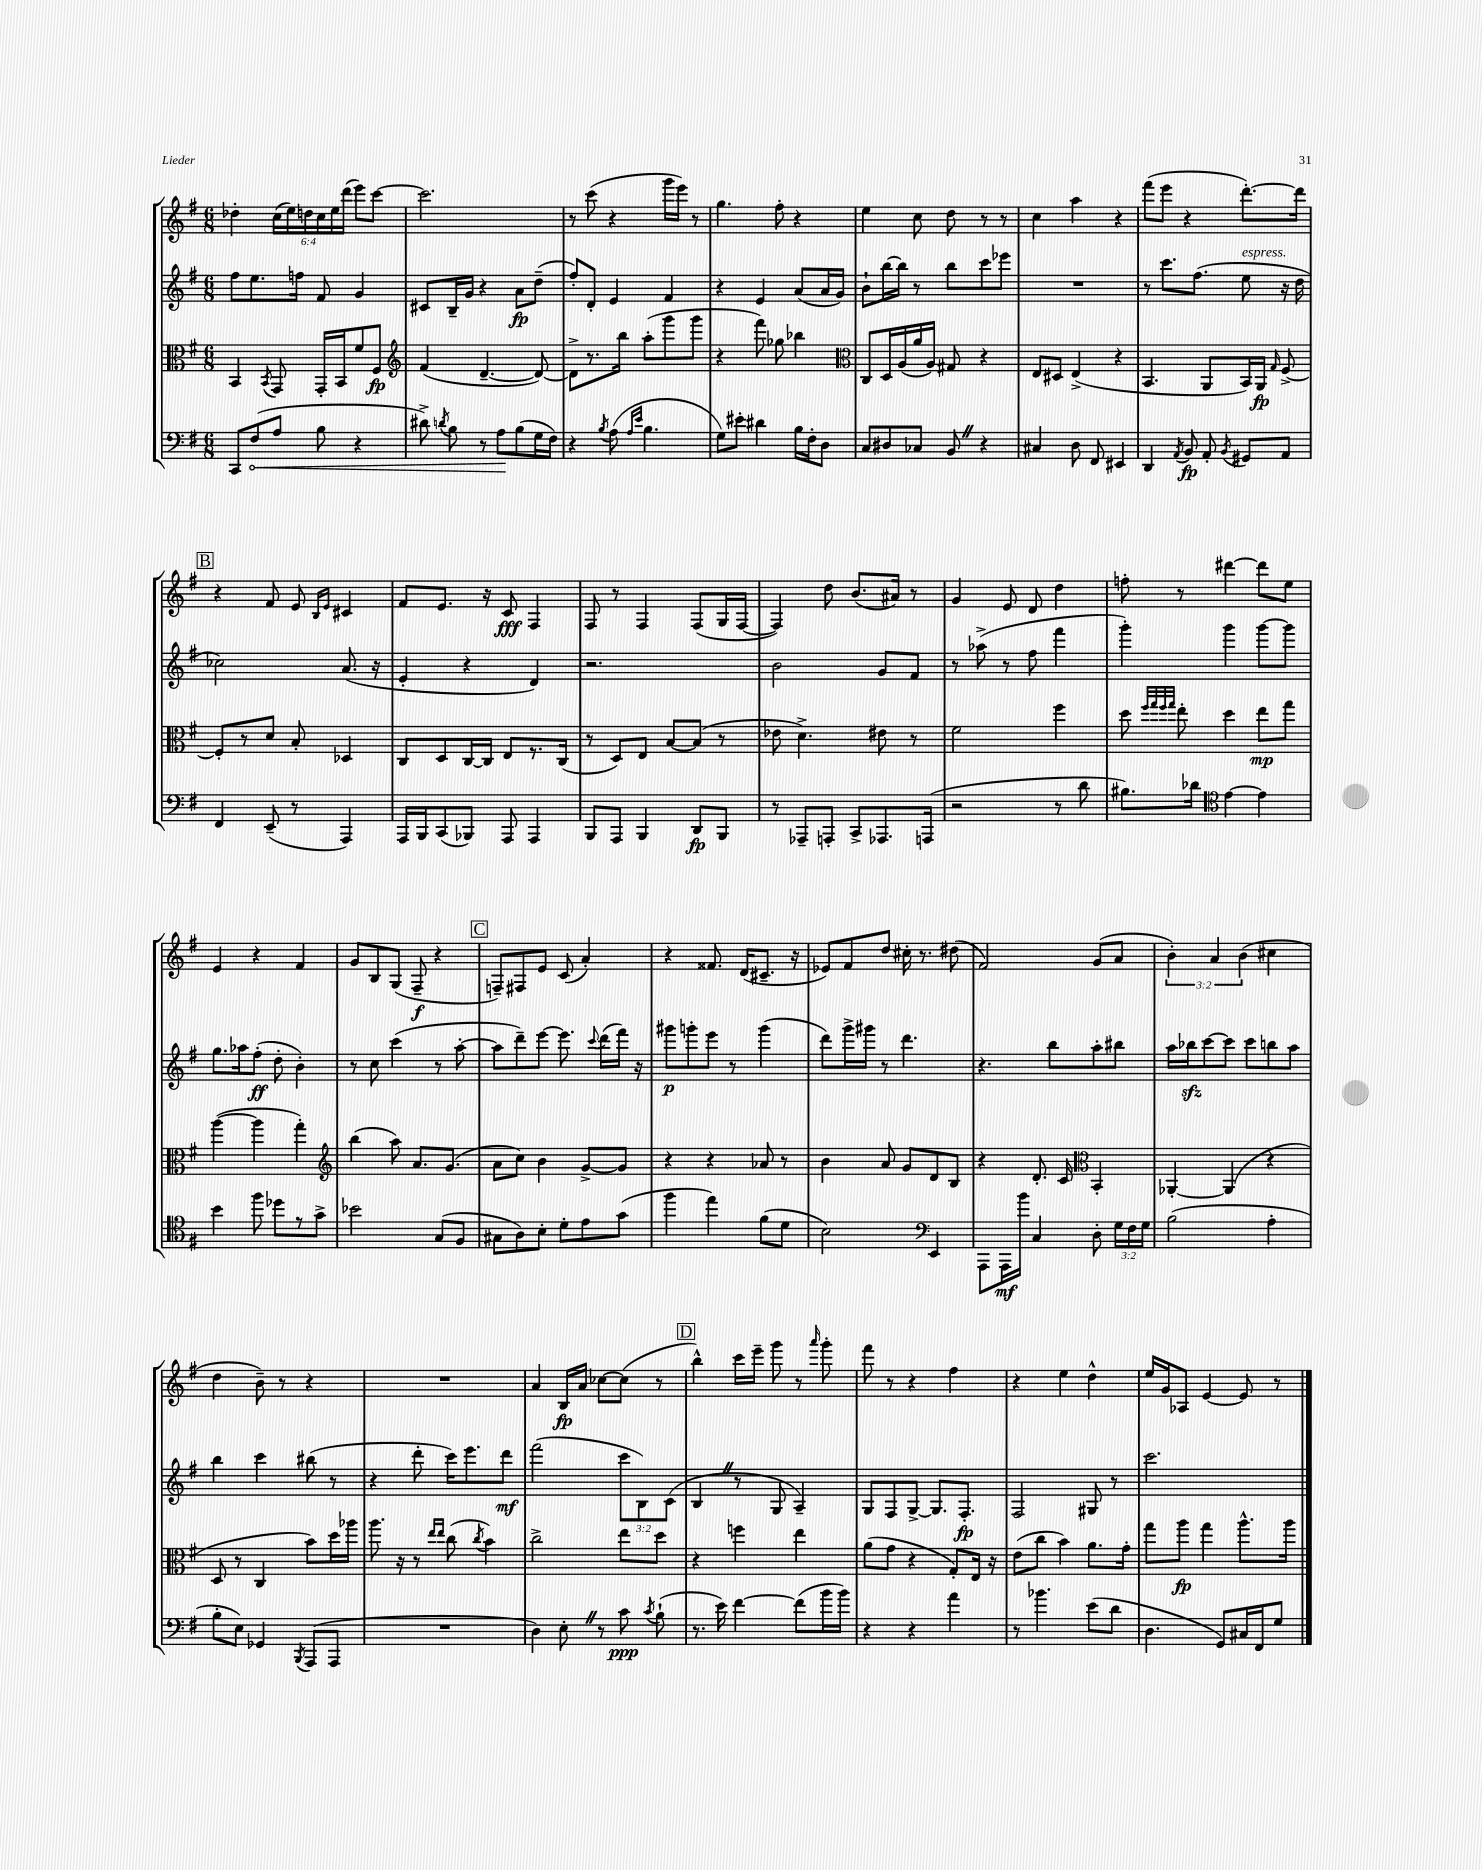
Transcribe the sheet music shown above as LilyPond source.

<<
\new StaffGroup <<
\new Staff = "s0" {
    \clef treble \key g \major \numericTimeSignature \time 6/8 \override Staff.TupletNumber.text = #tuplet-number::calc-fraction-text
    \autoBeamOff des''4-. \tuplet 6/4 { c''16[( e''16) d''16 c''16 e''16 d'''16]( } e'''8[) c'''8]~ |
    c'''2. |
    r8 c'''8( r4 g'''16[ e'''16]) r8 |
    g''4. fis''8-. r4 |
    e''4 c''8 d''8 r8 r8 |
    c''4 a''4 r4 |
    fis'''8[( e'''8] r4 d'''8.[~-.) d'''16] |
    \mark \markup { \box "B" } r4 fis'8 e'8 \grace { b16[ e'16] } cis'4 |
    fis'8[ e'8.] r16 c'8\fff fis4 |
    fis8 r8 fis4 fis8[( g16 fis16]~ |
    fis4) d''8 b'8.[( ais'16]) r8 |
    g'4 e'8 d'8 d''4 |
    f''8-. r8 dis'''4~ dis'''8[ e''8] |
    e'4 r4 fis'4 |
    g'8[ b8 g8]( fis8--\f r4 |
    \mark \markup { \box "C" } f8[--) fis8 e'8] c'8( a'4-.) |
    r4 fisis'8. d'16[( cis'8.]-- r16 |
    ees'8[) fis'8 d''8] cis''16-. r8. dis''8( |
    fis'2) g'8[( a'8] |
    \tuplet 3/2 { b'4-.) a'4 b'4( } cis''4 |
    d''4 b'8--) r8 r4 |
    R2. |
    a'4 b16[\fp a'16] ces''8[~ ces''8]( r8 |
    \mark \markup { \box "D" } b''4-^) c'''16[ e'''16]-- g'''8 r8 \grace { a'''16 } g'''8-. |
    fis'''8 r8 r4 fis''4 |
    r4 e''4 d''4-^ |
    e''16[ g'16 aes8] e'4~ e'8 r8 \bar "|." |
}
\new Staff = "s1" {
    \clef treble \key g \major \numericTimeSignature \time 6/8 \override Staff.TupletNumber.text = #tuplet-number::calc-fraction-text
    \autoBeamOff fis''8[ e''8. f''16] fis'8 g'4 |
    cis'8[ b16-- g'16] r4 a'8[\fp d''8]--( |
    fis''8[-.) d'8]-. e'4 fis'4 |
    r4 e'4 a'8[( a'16 g'16]) |
    b'8[-! b''16~ b''16] r8 b''8[ c'''8 ees'''8] |
    R2. |
    r8 c'''8.[ fis''8.]( e''8^\markup { \italic "espress." } r16 d''16 |
    \mark \markup { \box "B" } ces''2) a'8.( r16 |
    e'4-. r4 d'4) |
    r2. |
    b'2 g'8[ fis'8] |
    r8 aes''8->( r8 fis''8 fis'''4 |
    g'''4-.) g'''4 g'''8[~ g'''8] |
    g''8.[ aes''16 fis''8]-.\ff( d''8-. b'4-.) |
    r8 c''8 c'''4( r8 a''8~-. |
    \mark \markup { \box "C" } a''8[ d'''8--) e'''8]~ e'''8. \appoggiatura { c'''8 } d'''16[( fis'''16]) r16 |
    gis'''8[\p g'''8-. e'''8] r8 g'''4( |
    d'''8[) g'''16-> gis'''16] r8 d'''4. |
    r4. b''8[ a''8-. bis''8] |
    a''16[ bes''16\sfz c'''8~ c'''8] c'''8[ b''8 a''8] |
    b''4 c'''4 bis''8( r8 |
    r4 d'''8-. c'''16[) e'''8. d'''8]\mf |
    fis'''2( \tuplet 3/2 { c'''8[ b8) c'8]( } |
    \mark \markup { \box "D" } b4 \once \override BreathingSign.text = \markup { \musicglyph "scripts.caesura.straight" } \breathe r8 g8 a4--) |
    g8[ fis8 g8]~-> g8.[ fis8.]-.\fp |
    fis2 gis8 r8 |
    c'''2. \bar "|." |
}
\new Staff = "s2" {
    \clef alto \key g \major \numericTimeSignature \time 6/8
    \autoBeamOff b,4 \acciaccatura { b,8 } g,8 g,16[-. b,16 fis'8 fis8]\fp |
    \clef treble fis'4( d'4.~-- d'8~) |
    d'8[-> r8. b''16] a''8[-.( g'''8 g'''8] |
    r4 fis'''8) ges''8 bes''4 |
    \clef alto c8[ d16 a16( a'16 a16]) gis8 r4 |
    e8[ dis8] e4->( r4 |
    b,4. a,8[ b,16) a,16]\fp \grace { g16 } fis8~-> |
    \mark \markup { \box "B" } fis8[-. r8 d'8] b8-. des4 |
    c8[ d8 c16~ c16] e8[ r8. c16]( |
    r8 d8[) e8] b8[~ b8]( r8 |
    ees'8 d'4.->) eis'8 r8 |
    fis'2 fis''4 |
    d''8 \grace { fis''32[ g''32 fis''32 g''32] } e''8-. d''4 e''8[\mp g''8] |
    a''4~( a''4 g''4-.) |
    \clef treble b''4( a''8) a'8.[ g'8.]( |
    \mark \markup { \box "C" } a'8[ c''8]) b'4 g'8[~-> g'8] |
    r4 r4 aes'8 r8 |
    b'4 a'8 g'8[ d'8 b8] |
    r4 d'8.-. c'16 \clef alto b,4-. |
    aes,4~-. aes,4( r4 |
    d8 r8 c4 b'8[) d''16 aes''16] |
    a''8. r16 r8 \grace { e''16[ e''16] } c''8( \acciaccatura { c''8 } b'4) |
    c''2-> e''8[ d''8] |
    \mark \markup { \box "D" } r4 f''4 e''4 |
    a'8[( g'8] r4 g8[-.) e16] r16 |
    e'8[( c''8] b'4) a'8.[ g'16]-. |
    g''8[ a''8]\fp g''4 a''8.[-^ a''16] \bar "|." |
}
\new Staff = "s3" {
    \clef bass \key g \major \numericTimeSignature \time 6/8 \override Staff.TupletNumber.text = #tuplet-number::calc-fraction-text
    \autoBeamOff c,8[ \once \override Hairpin.circled-tip = ##t fis8\<( a8] b8 r4 |
    dis'8->) \acciaccatura { d'8 } b8 r8 a8[\! b8( g16 fis16]) |
    r4 \acciaccatura { b8 } a8( \grace { a16[ e'16] } b4. |
    g8[) eis'8]-. dis'4 b16[ fis16-. d8] |
    c8[ dis8 ces8] b,8 \once \override BreathingSign.text = \markup { \musicglyph "scripts.caesura.straight" } \breathe r4 |
    cis4 d8 fis,8 eis,4 |
    d,4 \acciaccatura { a,8 } b,8\fp a,8-. \acciaccatura { b,8 } gis,8[ a,8] |
    \mark \markup { \box "B" } fis,4 e,8--( r8 a,,4) |
    a,,16[ b,,16 c,8( bes,,8]) a,,8 a,,4 |
    b,,8[ a,,8] b,,4 d,8[\fp b,,8] |
    r8 aes,,8[-- a,,8]-. c,8[-> aes,,8. a,,16]( |
    r2 r8 d'8 |
    bis8.[) des'16] \clef tenor e'4~ e'4 |
    b'4 fis''8 des''8[ r8 g'8]-> |
    bes'2 g8[( fis8] |
    \mark \markup { \box "C" } gis8[ a8) b8]-. d'8[-. e'8 g'8]( |
    fis''4 e''4) fis'8[( d'8] |
    b2) \clef bass e,4 |
    a,,8[ a,,16\mf b'16] c4 d8-. \tuplet 3/2 { g16[ fis16 g16] } |
    b2( a4-. |
    b8[-. e8]) ges,4 \acciaccatura { b,,8 } a,,8[( a,,8] |
    R2. |
    d4) e8-. \once \override BreathingSign.text = \markup { \musicglyph "scripts.caesura.straight" } \breathe r8 c'8\ppp \acciaccatura { c'8 } b8-!( |
    \mark \markup { \box "D" } r8. e'16) fis'4~ fis'8[( b'16 b'16]) |
    r4 r4 a'4 |
    r8 bes'4. e'8[( d'8] |
    d4. g,8[) cis16 fis,16 g8] \bar "|." |
}
>>
>>
\layout { \context { \Score \remove "Bar_number_engraver" } }
